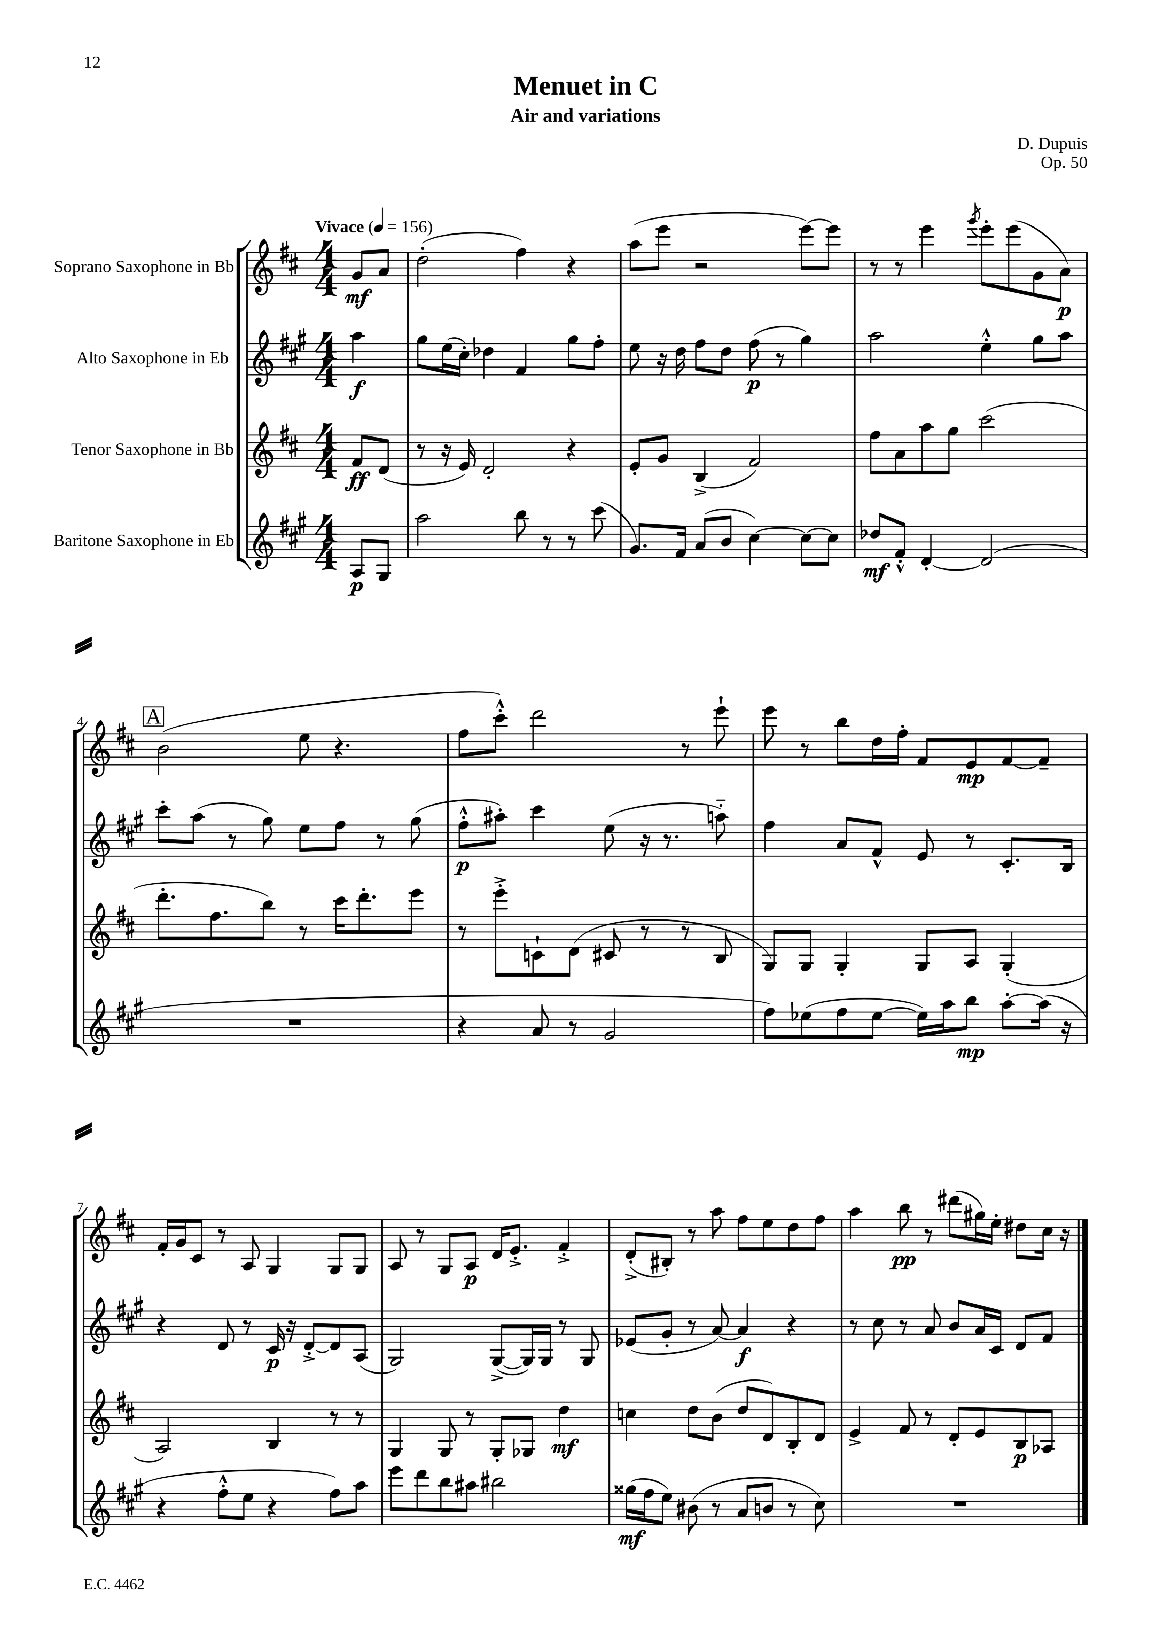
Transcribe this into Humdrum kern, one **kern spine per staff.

**kern	**dynam	**kern	**dynam	**kern	**dynam	**kern	**dynam
*part4	*part4	*part3	*part3	*part2	*part2	*part1	*part1
*staff4	*staff4	*staff3	*staff3	*staff2	*staff2	*staff1	*staff1
*I"Baritone Saxophone in Eb	*	*I"Tenor Saxophone in Bb	*	*I"Alto Saxophone in Eb	*	*I"Soprano Saxophone in Bb	*
*clefG2	*	*clefG2	*	*clefG2	*	*clefG2	*
*k[f#c#g#]	*	*k[f#c#]	*	*k[f#c#g#]	*	*k[f#c#]	*
*M4/4	*	*M4/4	*	*M4/4	*	*M4/4	*
*MM156	*	*MM156	*	*MM156	*	*MM156	*
=	=	=	=	=	=	=	=
!	!	!	!	!	!	!LO:TX:a:B:t=Vivace	!
8A/L	p	8f#/L	ff	4aa\	f	8g/L	mf
8G#/J	.	(8d/J	.	.	.	8a/J	.
=1	=1	=1	=1	=1	=1	=1	=1
2aa\	.	8r	.	8gg#\L	.	(2dd'\	.
.	.	16r	.	(16ee\L	.	.	.
.	.	16e/)	.	16cc#'\JJ)	.	.	.
.	.	2d'/	.	4dd-X\	.	.	.
8bb\	.	.	.	4f#/	.	4ff#\)	.
8r	.	.	.	.	.	.	.
8r	.	4r	.	8gg#\L	.	4r	.
(8ccc#\	.	.	.	8ff#'\J	.	.	.
=2	=2	=2	=2	=2	=2	=2	=2
8.g#/L)	.	8e'/L	.	8ee\	.	(8aa\L	.
.	.	8g/J	.	16r	.	8eee\J	.
16f#/Jk	.	.	.	16dd\	.	.	.
(8a/L	.	(4B^/	.	8ff#\L	.	2r	.
8b/J	.	.	.	8dd\J	.	.	.
[4cc#\)	.	2f#/)	.	(8ff#\	p	.	.
.	.	.	.	8r	.	.	.
8cc#\L_	.	.	.	4gg#\)	.	[8eee\L)	.
8cc#\J]	.	.	.	.	.	8eee\J]	.
=3	=3	=3	=3	=3	=3	=3	=3
8dd-X/L	mf	8ff#\L	.	2aa\	.	8r	.
8f#'^^/J	.	8a\	.	.	.	8r	.
[4d'/	.	8aa\	.	.	.	4eee\	.
.	.	8gg\J	.	.	.	.	.
.	.	.	.	.	.	8qggg/	.
(2d/]	.	(2ccc#\	.	4ee'^^\	.	8eee'\L	.
.	.	.	.	.	.	(8eee\	.
.	.	.	.	8gg#\L	.	8g\	.
.	.	.	.	8aa\J	.	8a\J)	p
!!LO:LB:g=z
!!LO:REH:place=s1:t=A
=4	=4	=4	=4	=4	=4	=4	=4
1r	.	8.ddd'\L	.	8ccc#'\L	.	(2b\	.
.	.	.	.	(8aa\J	.	.	.
.	.	8.ff#\	.	.	.	.	.
.	.	.	.	8r	.	.	.
.	.	8bb\J)	.	8gg#\)	.	.	.
.	.	8r	.	8ee\L	.	8ee\	.
.	.	16ccc#\KL	.	8ff#\J	.	4.r	.
.	.	8.ddd'\	.	.	.	.	.
.	.	.	.	8r	.	.	.
.	.	8eee\J	.	(8gg#\	.	.	.
=5	=5	=5	=5	=5	=5	=5	=5
4r	.	8r	.	8ff#'^^\L	p	8ff#\L	.
.	.	8eee'^\L	.	8aa#X'\J)	.	8ccc#'^^\J)	.
8a/	.	8cn`\	.	4ccc#\	.	2ddd\	.
8r	.	(8d\J	.	.	.	.	.
2g#/	.	8c#X/	.	(8ee\	.	.	.
.	.	8r	.	16r	.	.	.
.	.	.	.	8.r	.	.	.
.	.	8r	.	.	.	8r	.
.	.	8B/	.	8aan\)	.	8eee`\	.
=6	=6	=6	=6	=6	=6	=6	=6
8ff#\L)	.	8G/L)	.	4ff#\	.	8eee\	.
(8ee-X\	.	8G/J	.	.	.	8r	.
8ff#\	.	4G'/	.	8a/L	.	8bb\L	.
[8ee-\J	.	.	.	8f#^^/J	.	16dd\L	.
.	.	.	.	.	.	16ff#'\JJ	.
16ee-\LL])	.	8G/L	.	8e/	.	8f#/L	.
16aa\J	.	.	.	.	.	.	.
8bb\J	mp	8A/J	.	8r	.	8e/	mp
[8aa'\L	.	(4G'/	.	8.c#'/L	.	[8f#/	.
(16aa\Jk]	.	.	.	.	.	8f#~/J]	.
16r	.	.	.	16B/Jk	.	.	.
!!LO:LB:g=z
=7	=7	=7	=7	=7	=7	=7	=7
4r	.	2A/)	.	4r	.	16f#'/LL	.
.	.	.	.	.	.	16g/J	.
.	.	.	.	.	.	8c#/J	.
8ff#'^^\L	.	.	.	8d/	.	8r	.
8ee\J	.	.	.	8r	.	8A/	.
4r	.	4B/	.	16c#/	p	4G/	.
.	.	.	.	16r	.	.	.
.	.	.	.	[8d'^/L	.	.	.
8ff#\L)	.	8r	.	8d/]	.	8G/L	.
8aa\J	.	8r	.	(8A/J	.	8G/J	.
=8	=8	=8	=8	=8	=8	=8	=8
8eee\L	.	4G/	.	2G#/)	.	8A/	.
8ddd\	.	.	.	.	.	8r	.
8bb\	.	8G/	.	.	.	8G/L	.
8aa#X\J	.	8r	.	.	.	8A/J	p
2bb#X\	.	8G'/L	.	([8G#^/L	.	16d/KL	.
.	.	.	.	.	.	8.e'^/J	.
.	.	8G-X/J	.	16G#/L])	.	.	.
.	.	.	.	16G#/JJ	.	.	.
.	.	4dd\	mf	8r	.	4f#'^/	.
.	.	.	.	8G#/	.	.	.
=9	=9	=9	=9	=9	=9	=9	=9
(16gg##X\LL	mf	4ccn\	.	(8e-X/L	.	(8d'^/L	.
16ff#\J	.	.	.	.	.	.	.
8ee\J)	.	.	.	8g#'/J	.	8B#X'/J)	.
(8b#X\	.	8dd\L	.	8r	.	8r	.
8r	.	(8b\J	.	[8a/)	.	8aa\	.
8a/L	.	8dd/L	.	4a/]	f	8ff#\L	.
8bn/J	.	8d/)	.	.	.	8ee\	.
8r	.	8B'/	.	4r	.	8dd\	.
8cc#\)	.	8d/J	.	.	.	8ff#\J	.
=10	=10	=10	=10	=10	=10	=10	=10
1r	.	4e^/	.	8r	.	4aa\	.
.	.	.	.	8cc#\	.	.	.
.	.	8f#/	.	8r	.	8bb\	pp
.	.	8r	.	8a/	.	8r	.
.	.	8d'/L	.	8b/L	.	(8ddd#X\L	.
.	.	8e/	.	16a/L	.	16gg#X\L)	.
.	.	.	.	16c#/JJ	.	16ee'\JJ	.
.	.	8B/	p	8d/L	.	8dd#X\L	.
.	.	8A-X/J	.	8f#/J	.	16cc#\Jk	.
.	.	.	.	.	.	16r	.
==	==	==	==	==	==	==	==
*-	*-	*-	*-	*-	*-	*-	*-
